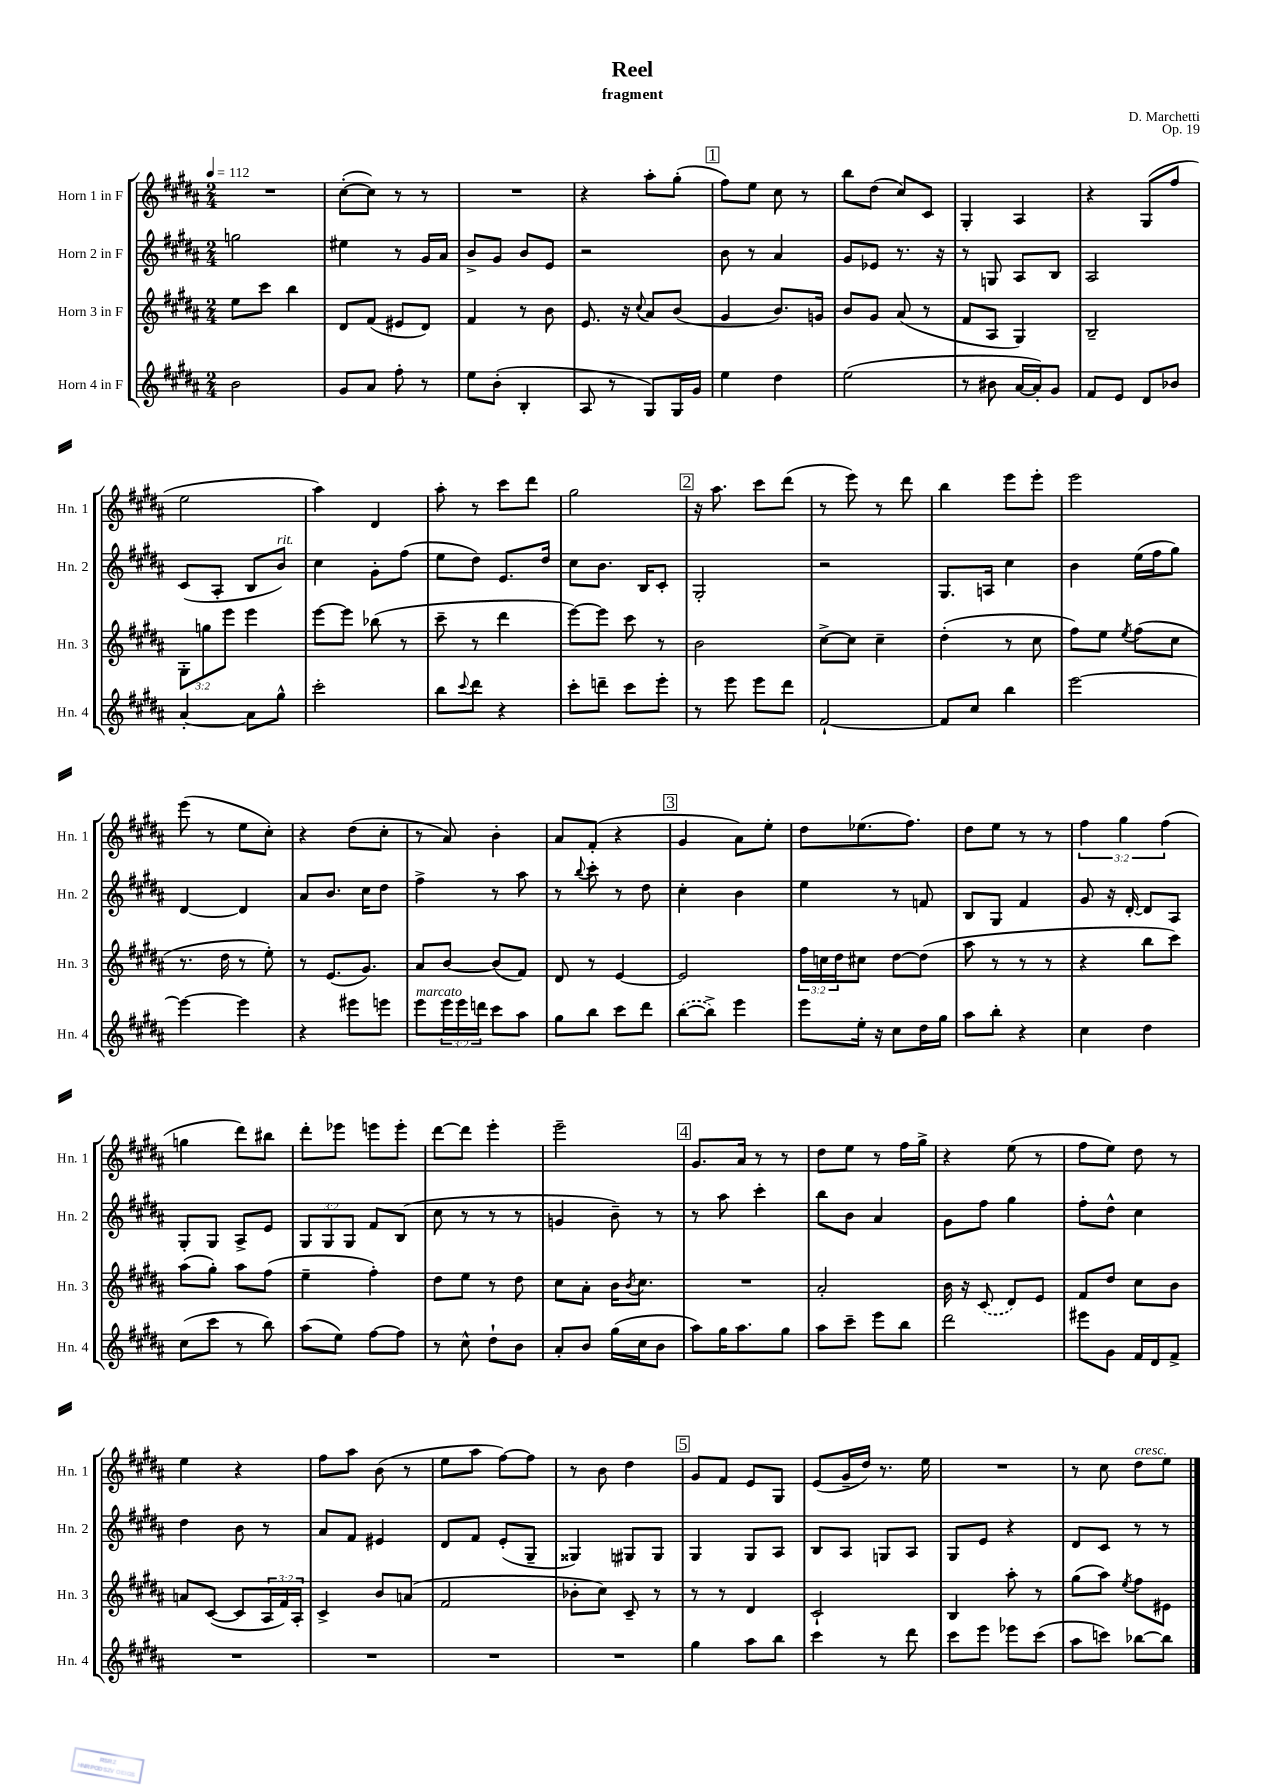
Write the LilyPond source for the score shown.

\header { title = "Reel" composer = "D. Marchetti" subtitle = "fragment" opus = "Op. 19" }
<<
\new StaffGroup <<
\new Staff = "s0" \with { instrumentName = "Horn 1 in F" shortInstrumentName = "Hn. 1" } {
    \clef treble \key b \major \numericTimeSignature \time 2/4 \override Staff.TupletNumber.text = #tuplet-number::calc-fraction-text \tempo 4 = 112
    R2 |
    cis''8~-.( cis''8) r8 r8 |
    R2 |
    r4 ais''8-. gis''8-.( |
    \mark \markup { \box "1" } fis''8) e''8 cis''8 r8 |
    b''8 dis''8( cis''8) cis'8 |
    gis4-. ais4 |
    r4 gis8( fis''8 |
    e''2 |
    ais''4) dis'4 |
    ais''8-. r8 cis'''8 dis'''8 |
    gis''2 |
    \mark \markup { \box "2" } r16 ais''8. cis'''8 dis'''8( |
    r8 e'''8) r8 dis'''8 |
    b''4 e'''8 e'''8-. |
    e'''2 |
    e'''8( r8 e''8 cis''8-.) |
    r4 dis''8( cis''8-. |
    r8 ais'8) b'4-. |
    ais'8 fis'8-.( r4 |
    \mark \markup { \box "3" } gis'4 ais'8) e''8-. |
    dis''8 ees''8.( fis''8.) |
    dis''8 e''8 r8 r8 |
    \tuplet 3/2 { fis''4 gis''4 fis''4( } |
    g''4 dis'''8) bis''8 |
    dis'''8-. ees'''8 e'''8 e'''8-. |
    dis'''8~ dis'''8 e'''4-. |
    e'''2-- |
    \mark \markup { \box "4" } gis'8. ais'16 r8 r8 |
    dis''8 e''8 r8 fis''16 gis''16-> |
    r4 e''8( r8 |
    fis''8 e''8) dis''8 r8 |
    e''4 r4 |
    fis''8 ais''8 b'8( r8 |
    e''8 ais''8 fis''8~) fis''8 |
    r8 b'8 dis''4 |
    \mark \markup { \box "5" } gis'8 fis'8 e'8 gis8 |
    e'8( gis'16-- dis''16) r8. e''16 |
    R2 |
    r8 cis''8 dis''8^\markup { \italic "cresc." } e''8 \bar "|." |
}
\new Staff = "s1" \with { instrumentName = "Horn 2 in F" shortInstrumentName = "Hn. 2" } {
    \clef treble \key b \major \numericTimeSignature \time 2/4 \override Staff.TupletNumber.text = #tuplet-number::calc-fraction-text
    g''2 |
    eis''4 r8 gis'16 ais'16 |
    b'8-> gis'8 b'8 e'8 |
    r2 |
    \mark \markup { \box "1" } b'8 r8 ais'4 |
    gis'8 ees'8 r8. r16 |
    r8 g8 ais8 b8 |
    ais2 |
    cis'8( ais8-. b8 b'8^\markup { \italic "rit." }) |
    cis''4 gis'8-. fis''8( |
    e''8 dis''8) e'8. dis''16 |
    cis''8 b'8. b16 cis'8-. |
    \mark \markup { \box "2" } gis2-. |
    r2 |
    gis8. a16 cis''4 |
    b'4 e''16( fis''16 gis''8) |
    dis'4~ dis'4 |
    ais'8 b'8. cis''16 dis''8 |
    fis''4-> r8 ais''8 |
    r8 \appoggiatura { b''8 } cis'''8-. r8 dis''8 |
    \mark \markup { \box "3" } cis''4-. b'4 |
    e''4 r8 f'8 |
    b8 gis8 fis'4 |
    gis'8 r16 dis'16~-. dis'8 ais8 |
    gis8-. gis8 ais8-> e'8 |
    \tuplet 3/2 { gis8 gis8 gis8 } fis'8 b8( |
    cis''8 r8 r8 r8 |
    g'4 b'8--) r8 |
    \mark \markup { \box "4" } r8 ais''8 cis'''4-. |
    b''8 b'8 ais'4 |
    gis'8 fis''8 gis''4 |
    fis''8-. dis''8-^ cis''4 |
    dis''4 b'8 r8 |
    ais'8 fis'8 eis'4 |
    dis'8 fis'8 e'8-.( gis8-- |
    gisis4) gis8 gis8 |
    \mark \markup { \box "5" } gis4 gis8 ais8 |
    b8 ais8 g8 ais8 |
    gis8 e'8 r4 |
    dis'8 cis'8 r8 r8 \bar "|." |
}
\new Staff = "s2" \with { instrumentName = "Horn 3 in F" shortInstrumentName = "Hn. 3" } {
    \clef treble \key b \major \numericTimeSignature \time 2/4 \override Staff.TupletNumber.text = #tuplet-number::calc-fraction-text
    e''8 cis'''8 b''4 |
    dis'8 fis'8( eis'8 dis'8) |
    fis'4 r8 b'8 |
    e'8. r16 \appoggiatura { cis''8 } ais'8 b'8( |
    \mark \markup { \box "1" } gis'4 b'8.) g'16 |
    b'8 gis'8 ais'8( r8 |
    fis'8 ais8 gis4) |
    b2-- |
    \tuplet 3/2 { gis8-. g''8 e'''8 } e'''4 |
    e'''8~ e'''8 bes''8( r8 |
    cis'''8-- r8 dis'''4 |
    e'''8~) e'''8 cis'''8 r8 |
    \mark \markup { \box "2" } b'2 |
    cis''8~-> cis''8 cis''4-- |
    dis''4-.( r8 cis''8 |
    fis''8) e''8 \acciaccatura { e''8 } fis''8( cis''8 |
    r8. dis''16 r8 e''8-.) |
    r8 e'8.( gis'8.) |
    ais'8 b'8~ b'8( fis'8) |
    dis'8 r8 e'4~ |
    \mark \markup { \box "3" } e'2 |
    \tuplet 3/2 { fis''16 c''16 dis''16 } cis''8 dis''8~ dis''8( |
    ais''8 r8 r8 r8 |
    r4 b''8 cis'''8) |
    ais''8( gis''8-.) ais''8 fis''8( |
    e''4-- fis''4-.) |
    dis''8 e''8 r8 dis''8 |
    cis''8 ais'8-. b'16 \acciaccatura { b'8 } cis''8. |
    \mark \markup { \box "4" } R2 |
    ais'2-. |
    b'16 r16 \once \slurDashed cis'8( dis'8) e'8 |
    fis'8 dis''8 cis''8 b'8 |
    a'8 cis'8~( cis'8 \tuplet 3/2 { ais16 fis'16) ais16-. } |
    cis'4-> b'8 a'8( |
    fis'2 |
    bes'8-. cis''8) cis'8-- r8 |
    \mark \markup { \box "5" } r8 r8 dis'4 |
    cis'2-! |
    b4 ais''8-. r8 |
    gis''8( ais''8) \acciaccatura { e''8 } fis''8 eis'8 \bar "|." |
}
\new Staff = "s3" \with { instrumentName = "Horn 4 in F" shortInstrumentName = "Hn. 4" } {
    \clef treble \key b \major \numericTimeSignature \time 2/4 \override Staff.TupletNumber.text = #tuplet-number::calc-fraction-text
    b'2 |
    gis'8 ais'8 fis''8-. r8 |
    e''8 b'8-.( b4-. |
    ais8 r8 gis8) gis16 gis'16 |
    \mark \markup { \box "1" } e''4 dis''4 |
    e''2( |
    r8 bis'8 ais'16~ ais'16-.) gis'8 |
    fis'8 e'8 dis'8 bes'8 |
    ais'4~-. ais'8 gis''8-^ |
    cis'''2-. |
    b''8 \appoggiatura { cis'''8 } dis'''8 r4 |
    cis'''8-. d'''8-- cis'''8 e'''8-. |
    \mark \markup { \box "2" } r8 e'''8 e'''8 dis'''8 |
    fis'2~-! |
    fis'8 cis''8 b''4 |
    e'''2~ |
    e'''4~ e'''4 |
    r4 eis'''8 e'''8 |
    e'''8^\markup { \italic "marcato" } \tuplet 3/2 { e'''16 e'''16 d'''16 } cis'''8 ais''8 |
    gis''8 b''8 cis'''8 dis'''8 |
    \mark \markup { \box "3" } \once \slurDashed b''8~( b''8->) e'''4 |
    e'''8 e''16-. r16 cis''8 dis''16 gis''16 |
    ais''8 b''8-. r4 |
    cis''4 dis''4 |
    cis''8( cis'''8 r8 b''8) |
    ais''8( e''8) fis''8~ fis''8 |
    r8 cis''8-^ dis''8-! b'8 |
    ais'8-. b'8 gis''16( cis''16 b'8 |
    \mark \markup { \box "4" } ais''8) gis''16 ais''8. gis''8 |
    ais''8 cis'''8-- e'''8 b''8 |
    dis'''2 |
    eis'''8 gis'8 fis'16 dis'16 fis'8-> |
    R2 |
    R2 |
    R2 |
    R2 |
    \mark \markup { \box "5" } gis''4 ais''8 b''8 |
    cis'''4 r8 dis'''8 |
    cis'''8 e'''8 ees'''8 cis'''8( |
    ais''8 c'''8) bes''8~ bes''8 \bar "|." |
}
>>
>>
\layout { \context { \Score \remove "Bar_number_engraver" } }
